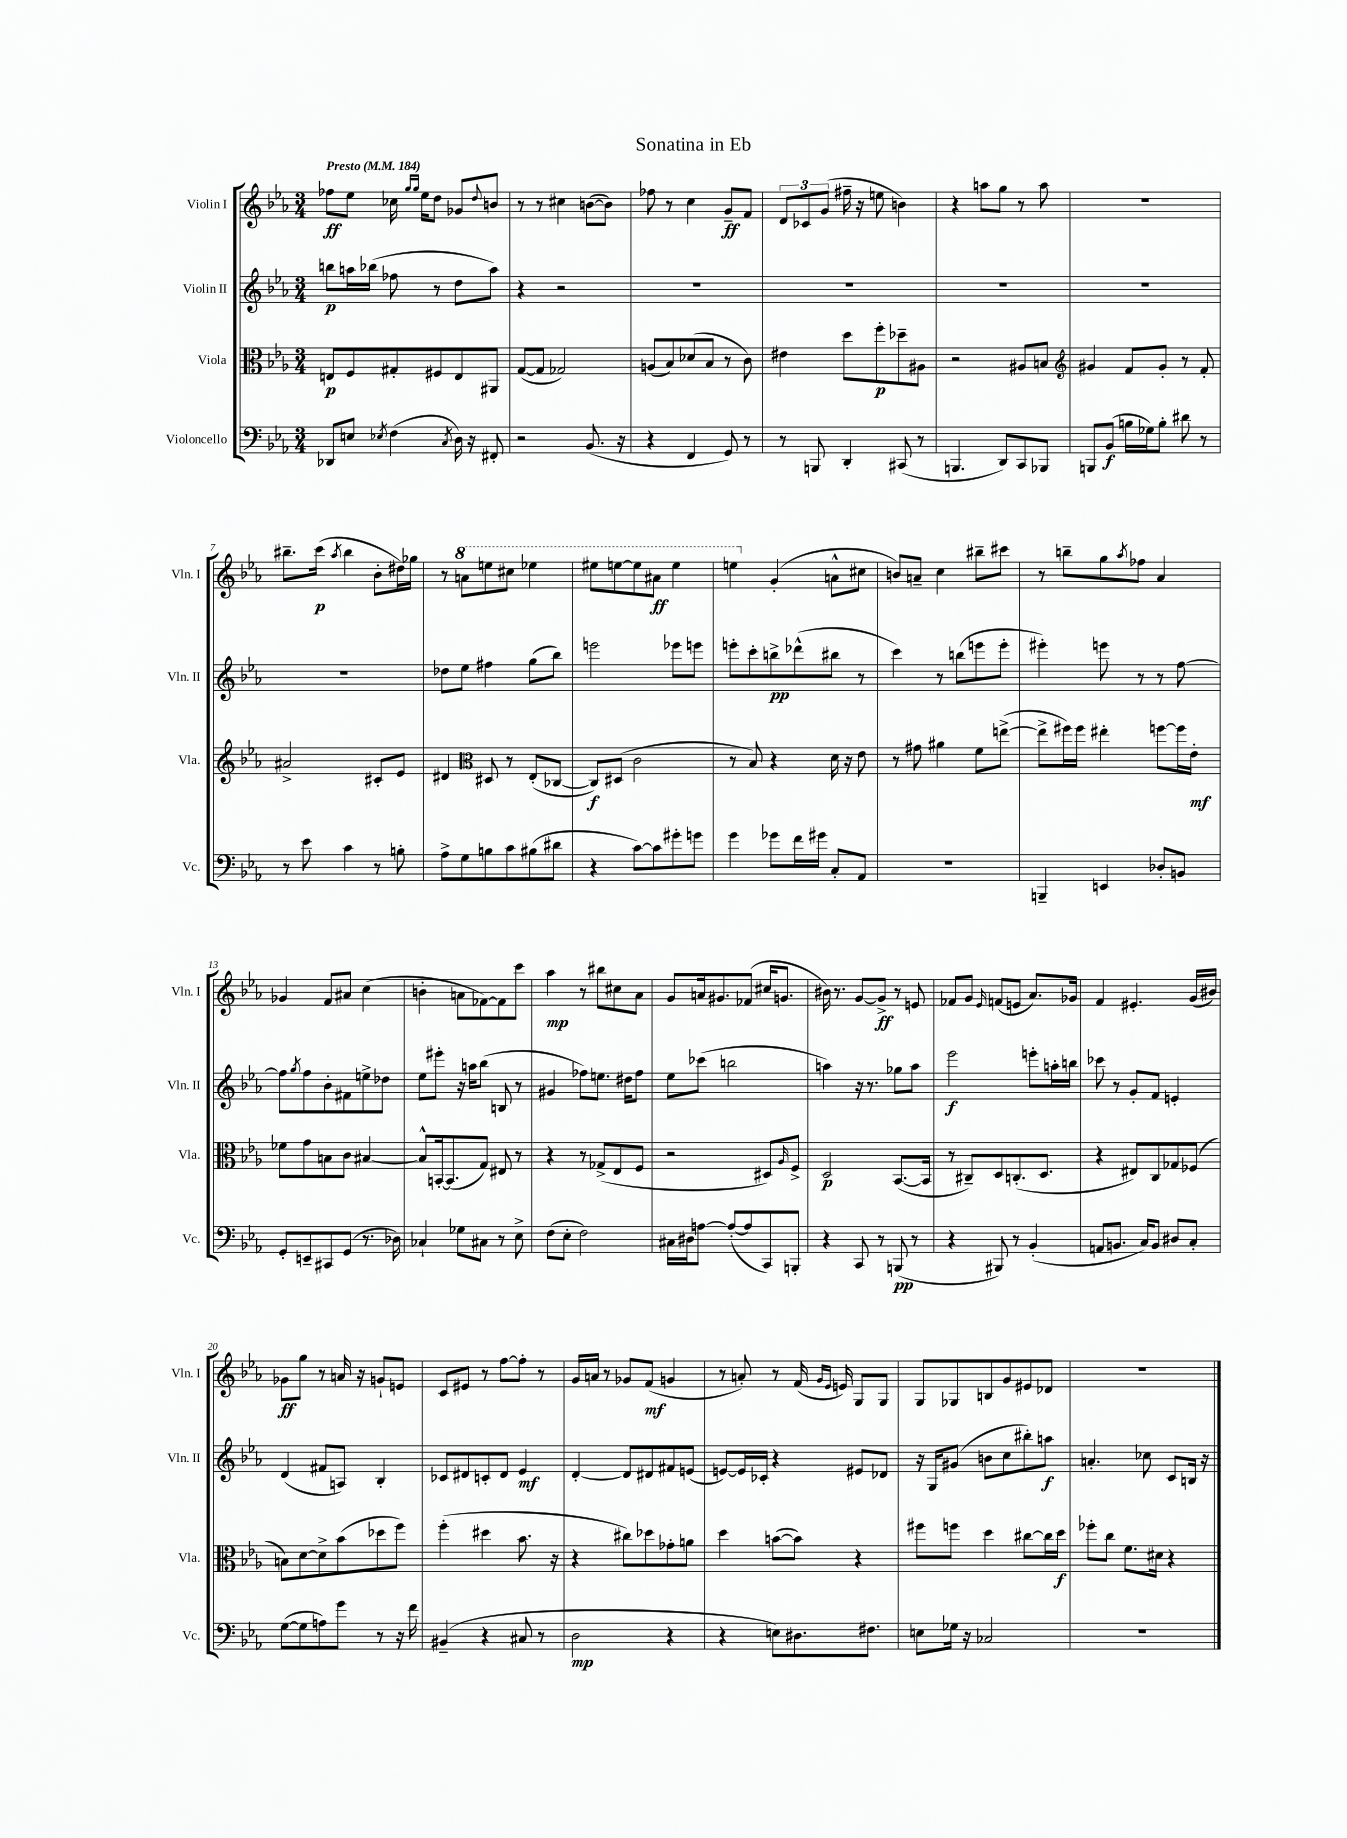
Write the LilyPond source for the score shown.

\header { title = "Sonatina in Eb" }
<<
\new StaffGroup <<
\new Staff = "s0" \with { instrumentName = "Violin I" shortInstrumentName = "Vln. I" } {
    \clef treble \key ees \major \numericTimeSignature \time 3/4 \tempo "Presto" 4 = 184
    fes''8\ff ees''8 ces''16 \grace { g''16 g''16 } ees''16 d''8 ges'8 \appoggiatura { d''8 } b'8 |
    r8 r8 cis''4 b'8~( b'8) |
    fes''8 r8 c''4 g'8--\ff f'8 |
    \tuplet 3/2 { d'8 ces'8 g'8( } fis''16-- r16 e''8 b'4) |
    r4 a''8 g''8 r8 a''8 |
    R2. |
    bis''8.-- c'''16\p( \acciaccatura { aes''8 } bis''4 bes'8-. dis''16) ges''16 |
    r8 \ottava #1 a''8 e'''8 cis'''8 ees'''4 |
    eis'''8 e'''8~ e'''8 ais''8\ff e'''4 |
    e'''4 \ottava #0 g'4-.( a'8-^ cis''8 |
    b'8) a'8-- c''4 bis''8-- cis'''8 |
    r8 b''8-- g''8 \acciaccatura { aes''8 } fes''8 aes'4 |
    ges'4 f'8 ais'8 c''4( |
    b'4-. a'8 fes'8~) fes'8 c'''8 |
    aes''4\mp r8 bis''8 cis''8 aes'8 |
    g'8 a'16 gis'8. fes'8( cis''16 g'8. |
    bis'16) r8. g'8~ g'8->\ff r8 e'8 |
    fes'8 g'8 \grace { ees'16 } f'8( e'8 aes'8.) ges'16 |
    f'4 eis'4.-. g'16( bis'16) |
    ges'8\ff g''8 r8 a'16 r16 g'8-! e'8 |
    c'8 eis'8 r8 f''8~ f''8-. r8 |
    g'16 a'16 r8 ges'8 f'8\mf( g'4 |
    r8 a'8-.) r8 f'16( \grace { g'16 ees'16 } e'16) g8 g8 |
    g8 ges8 b8 g'8 eis'8 des'8 |
    R2. \bar "|." |
}
\new Staff = "s1" \with { instrumentName = "Violin II" shortInstrumentName = "Vln. II" } {
    \clef treble \key ees \major \numericTimeSignature \time 3/4
    b''8\p a''16 bes''16( fes''8 r8 d''8 a''8) |
    r4 r2 |
    R2. |
    R2. |
    R2. |
    R2. |
    R2. |
    des''8 ees''8 fis''4 g''8( bes''8) |
    e'''2 ees'''8 e'''8 |
    e'''8-. c'''8-. b''8->\pp des'''8-^( bis''8 r8 |
    c'''4) r8 b''8( e'''8 e'''8-. |
    eis'''4-.) e'''8 r8 r8 f''8~ |
    f''8 \acciaccatura { g''8 } f''8 bes'8-. fis'8 e''8-> des''8 |
    ees''8 eis'''8-. r16 a''16 bes''8( b8 r8 |
    gis'4 fes''8) e''8. dis''16 fes''8 |
    ees''8 ces'''8( b''2 |
    a''4) r16 r8. ges''8 a''8 |
    ees'''2\f e'''8-. a''16-. b''16 |
    ces'''8 r8 g'8-. f'8 e'4-. |
    d'4( fis'8 a8) bes4-. |
    ces'8 dis'8 c'8-. dis'8 ees'4\mf |
    d'4~-. d'8 dis'8 fis'8 e'8( |
    e'8~) e'16 ces'16-. r4 eis'8 des'8 |
    r16 g16 gis'8( b'8 c''8 bis''8-.) a''8\f |
    a'4.-. ces''8 c'8 b16 r16 \bar "|." |
}
\new Staff = "s2" \with { instrumentName = "Viola" shortInstrumentName = "Vla." } {
    \clef alto \key ees \major \numericTimeSignature \time 3/4
    e8\p f8 gis8-. fis8 e8 ais,8 |
    g8~( g8 ges2) |
    a8( bes8) des'8( bes8 r8 c'8) |
    eis'4 d''8 f''8-.\p des''8-- ais8 |
    r2 ais8 b8 |
    \clef treble gis'4 f'8 gis'8-. r8 f'8-. |
    ais'2-> cis'8-. ees'8 |
    dis'4 \clef alto dis8 r8 ees8-.( ces8~ |
    ces8\f) dis8( c'2 |
    r8 bes8) r4 d'16 r16 ees'8 |
    r8 gis'8 ais'4 f'8 e''8~->( |
    e''8-> fis''16) fis''16 eis''4-. f''8~ f''16 ees'16-.\mf |
    fes'8 g'8 b8 c'8 bis4~ |
    bis8-^ b,16~-. b,8.( g8) eis8 r8 |
    r4 r8 ges8->( ees8 f8 |
    r2 dis8) \grace { aes16 } f8-> |
    d2\p bes,8.~( bes,16 |
    r8 cis8--) d8 c8.-.( d8. |
    r4 eis8) c8 ges8 fes8( |
    b8) d'8~ d'8-> bes'8( des''8 f''8) |
    f''4-.( dis''4 bes'8. r16 |
    r4 cis''8) des''8 ges'8-. a'8 |
    d''4 b'8~( b'8) r4 |
    fis''8 f''8 d''4 cis''8~ cis''16 d''16\f |
    fes''8-. c''8 f'8. dis'16 r4 \bar "|." |
}
\new Staff = "s3" \with { instrumentName = "Violoncello" shortInstrumentName = "Vc." } {
    \clef bass \key ees \major \numericTimeSignature \time 3/4
    des,8 e8 \acciaccatura { ees8 } f4( \acciaccatura { c8 } d16) r16 fis,8-. |
    r2 bes,8.( r16 |
    r4 f,4 g,8) r8 |
    r8 b,,8 d,4-. cis,8( r8 |
    b,,4. d,8) c,8 bes,,8 |
    b,,8 bes,8\f( b16 ges16) b8-. dis'8 r8 |
    r8 ees'8 c'4 r8 b8-. |
    aes8-> g8 b8 c'8 bis8( dis'8 |
    r4 c'8~) c'8 gis'8-. g'8 |
    g'4 ges'8 f'16 gis'16 c8-. aes,8 |
    R2. |
    b,,4-- e,4 des8-. b,8 |
    g,8-. e,8-- cis,8 g,8( r8. des16) |
    ces4-! ges8 cis8 r8 ees8-> |
    f8( ees8-. f2) |
    cis16 dis16 a8~ a8~-.( a8 c,8) b,,8-. |
    r4 c,8 r8 b,,8\pp( r8 |
    r4 bis,,8) r8 bes,4-.( |
    a,8 b,8. c16) b,8 dis8 c8-. |
    g8~( g8 a8) g'8 r8 r16 f'16 |
    bis,4--( r4 cis8 r8 |
    d2\mp r4 |
    r4 e8) dis8. fis8. |
    e8 ges16 r16 ces2 |
    R2. \bar "|." |
}
>>
>>
